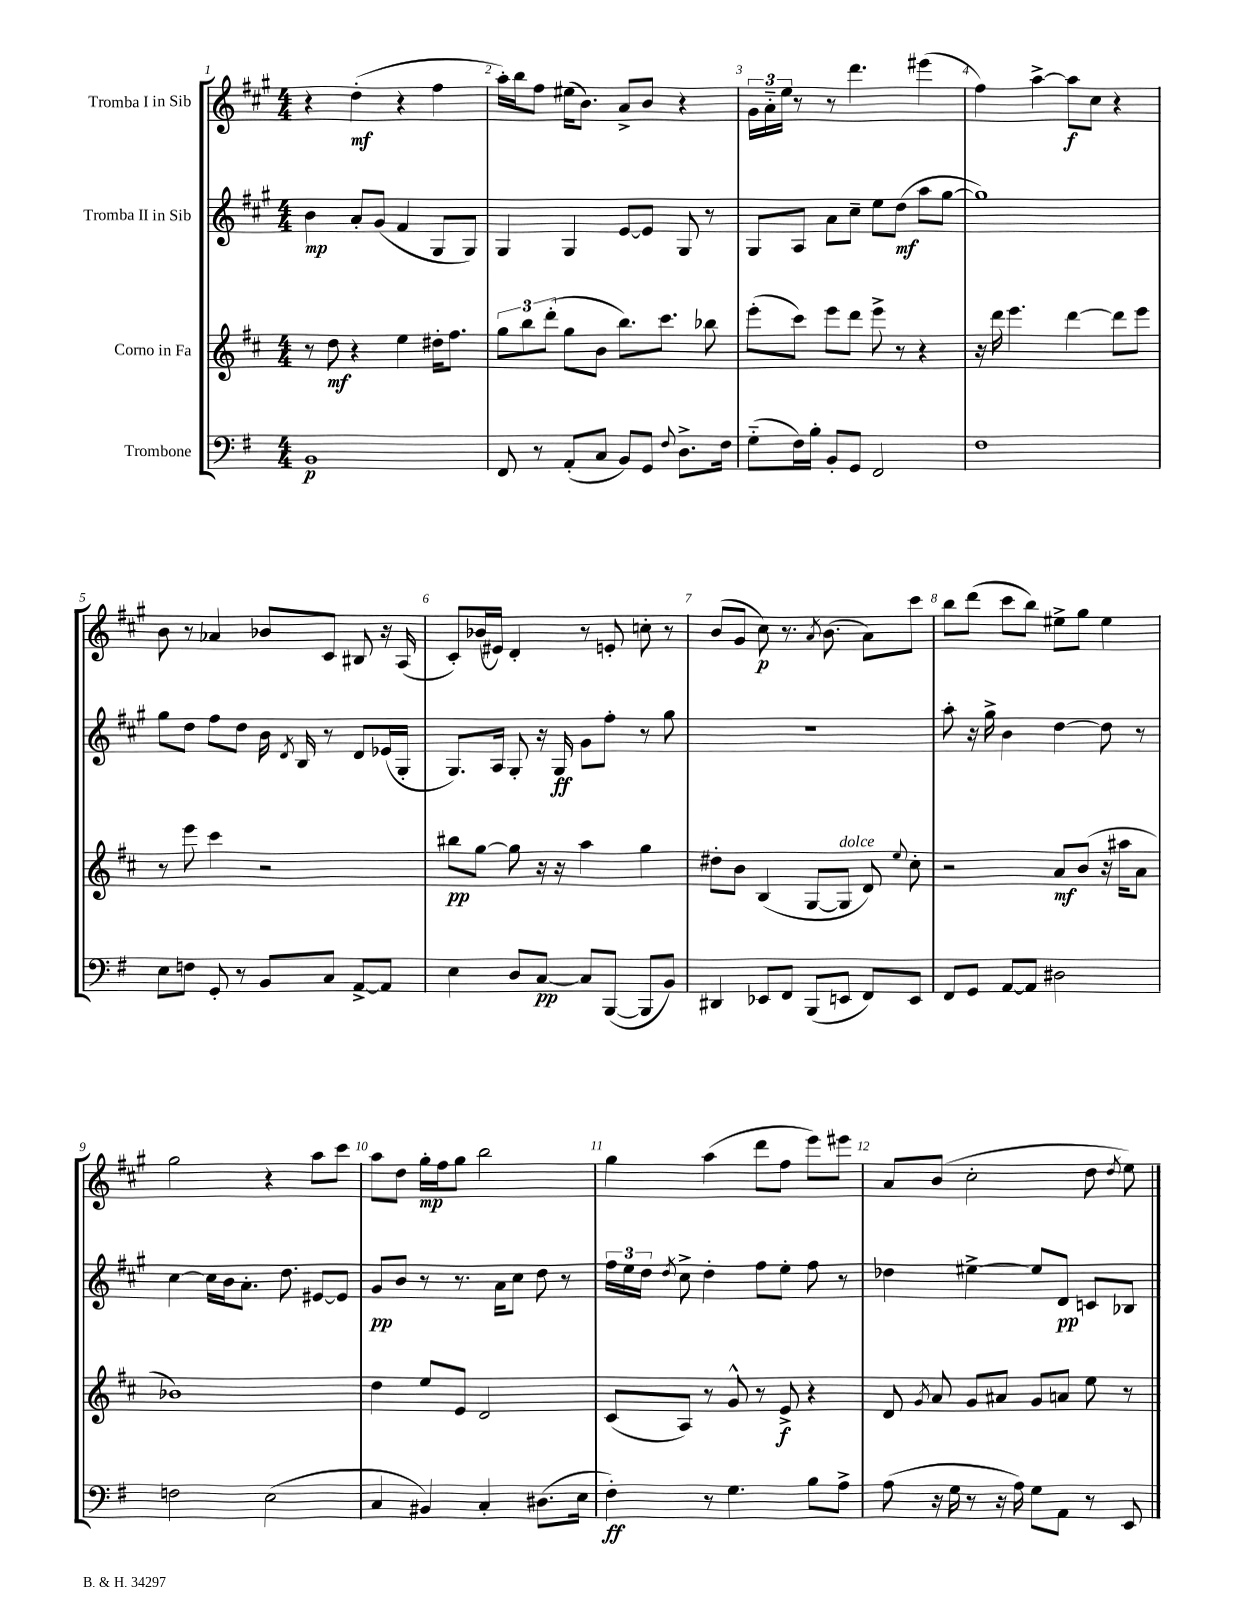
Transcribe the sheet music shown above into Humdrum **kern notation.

**kern	**dynam	**kern	**dynam	**kern	**dynam	**kern	**dynam
*part4	*part4	*part3	*part3	*part2	*part2	*part1	*part1
*staff4	*staff4	*staff3	*staff3	*staff2	*staff2	*staff1	*staff1
*I"Trombone	*	*I"Corno in Fa	*	*I"Tromba II in Sib	*	*I"Tromba I in Sib	*
*clefF4	*	*clefG2	*	*clefG2	*	*clefG2	*
*k[f#]	*	*k[f#c#]	*	*k[f#c#g#]	*	*k[f#c#g#]	*
*M4/4	*	*M4/4	*	*M4/4	*	*M4/4	*
=1	=1	=1	=1	=1	=1	=1	=1
1BB	p	8r	.	4b\	mp	4r	.
.	.	8dd\	mf	.	.	.	.
.	.	4r	.	8a'/L	.	(4dd'\	mf
.	.	.	.	(8g#/J	.	.	.
.	.	4ee\	.	4f#/	.	4r	.
.	.	16dd#X'\KL	.	8G#/L	.	4ff#\	.
.	.	8.ff#\J	.	.	.	.	.
.	.	.	.	8G#/J)	.	.	.
=2	=2	=2	=2	=2	=2	=2	=2
8FF#/	.	12gg\L	.	4G#/	.	16aa'\LL)	.
.	.	.	.	.	.	16bb\J	.
.	.	12bb\	.	.	.	.	.
8r	.	.	.	.	.	8ff#\J	.
.	.	(12ddd'\J	.	.	.	.	.
(8AA'/L	.	8gg\L	.	4G#/	.	(16ee#X\KL	.
.	.	.	.	.	.	8.b\J)	.
8C/J	.	8b\J	.	.	.	.	.
8BB/L)	.	8.bb\L)	.	[8e/L	.	8a^/L	.
8GG/J	.	.	.	8e/J]	.	8b/J	.
.	.	8.ccc#\J	.	.	.	.	.
8qqF#/	.	.	.	.	.	.	.
8.D^\L	.	.	.	8G#/	.	4r	.
.	.	8bb-X\	.	8r	.	.	.
16F#\Jk	.	.	.	.	.	.	.
=3	=3	=3	=3	=3	=3	=3	=3
(8G\L	.	(8eee'\L	.	8G#/L	.	24g#\LL	.
.	.	.	.	.	.	24a\	.
.	.	.	.	.	.	24ee\JJ	.
16F#\L)	.	8ccc#\J)	.	8A/J	.	8r	.
16B'\JJ	.	.	.	.	.	.	.
8BB'/L	.	8eee\L	.	8a\L	.	8r	.
8GG/J	.	8ddd\J	.	8cc#~\J	.	4.ddd\	.
2FF#/	.	8eee^\	.	8ee\L	.	.	.
.	.	8r	.	(8dd\J	mf	.	.
.	.	4r	.	8aa\L	.	(4eee#X\	.
.	.	.	.	[8gg#\J	.	.	.
=4	=4	=4	=4	=4	=4	=4	=4
1F#	.	16r	.	1gg#])	.	4ff#\)	.
.	.	16ddd\	.	.	.	.	.
.	.	4.eee\	.	.	.	.	.
.	.	.	.	.	.	[4aa^\	.
.	.	[4ddd\	.	.	.	8aa\L]	f
.	.	.	.	.	.	8cc#\J	.
.	.	8ddd\L]	.	.	.	4r	.
.	.	8eee\J	.	.	.	.	.
!!LO:LB:g=z
=5	=5	=5	=5	=5	=5	=5	=5
8E\L	.	8r	.	8gg#\L	.	8b\	.
8Fn\J	.	8eee\	.	8dd\J	.	8r	.
8GG'/	.	4ccc#\	.	8ff#\L	.	4a-X/	.
8r	.	.	.	8dd\J	.	.	.
8BB/L	.	2r	.	16b\	.	8b-X/L	.
.	.	.	.	8qd/	.	.	.
.	.	.	.	16B/	.	.	.
8C/J	.	.	.	8r	.	8c#/J	.
[8AA^/L	.	.	.	8d/L	.	8B#X/	.
8AA/J]	.	.	.	(16e-X/L	.	16r	.
.	.	.	.	16G#'/JJ	.	(16A/	.
=6	=6	=6	=6	=6	=6	=6	=6
4E\	.	8bb#X\L	pp	8.G#/L)	.	8c#'/L)	.
.	.	[8gg\J	.	.	.	(16b-X/L	.
.	.	.	.	16A/Jk	.	16e#X/JJ)	.
8D/L	.	8gg\]	.	8G#'/	.	4d'/	.
[8C/J	pp	16r	.	16r	.	.	.
.	.	16r	.	16G#/	ff	.	.
8C/L]	.	4aa\	.	8g#\L	.	8r	.
([8BBB/J	.	.	.	8ff#'\J	.	8en'/	.
8BBB/L]	.	4gg\	.	8r	.	8ccn'\	.
8BB/J)	.	.	.	8gg#\	.	8r	.
=7	=7	=7	=7	=7	=7	=7	=7
4DD#X/	.	8dd#X'\L	.	1r	.	(8b/L	.
.	.	8b\J	.	.	.	8g#/J	.
8EE-X/L	.	(4B/	.	.	.	8cc#\)	p
8FF#/J	.	.	.	.	.	8.r	.
(8BBB/L	.	[8G/L	.	.	.	.	.
.	.	.	.	.	.	8qa/	.
.	.	.	.	.	.	(8.b\	.
!	!	!LO:TX:a:i:t=dolce	!	!	!	!	!
8EEn/J	.	8G/J]	.	.	.	.	.
8FF#/L)	.	8d/)	.	.	.	8a\L)	.
.	.	8qqee/	.	.	.	.	.
8EE/J	.	8cc#'\	.	.	.	8ccc#\J	.
=8	=8	=8	=8	=8	=8	=8	=8
8FF#/L	.	2r	.	8aa'\	.	8bb\L	.
8GG/J	.	.	.	16r	.	(8ddd\J	.
.	.	.	.	16gg#^\	.	.	.
[8AA/L	.	.	.	4b\	.	8ccc#\L	.
8AA/J]	.	.	.	.	.	8bb\J)	.
2D#X\	.	8a/L	mf	[4dd\	.	8ee#X^\L	.
.	.	(8b/J	.	.	.	8gg#\J	.
.	.	16r	.	8dd\]	.	4ee#\	.
.	.	16aa#X\KL	.	.	.	.	.
.	.	8a\J	.	8r	.	.	.
!!LO:LB:g=z
=9	=9	=9	=9	=9	=9	=9	=9
2Fn\	.	1b-X)	.	[4cc#\	.	2gg#\	.
.	.	.	.	16cc#\LL]	.	.	.
.	.	.	.	16b\J	.	.	.
.	.	.	.	8.a'\J	.	.	.
(2E\	.	.	.	.	.	4r	.
.	.	.	.	8.dd\	.	.	.
.	.	.	.	[8e#X/L	.	8aa\L	.
.	.	.	.	8e#/J]	.	8ccc#\J	.
=10	=10	=10	=10	=10	=10	=10	=10
4C/	.	4dd\	.	8g#/L	pp	8aa\L	.
.	.	.	.	8b/J	.	8dd\J	.
4BB#X/)	.	8ee/L	.	8r	.	16gg#'\LL	mp
.	.	.	.	.	.	16ff#\J	.
.	.	8e/J	.	8.r	.	8gg#\J	.
4C'/	.	2d/	.	.	.	2bb\	.
.	.	.	.	16a\KL	.	.	.
.	.	.	.	8cc#\J	.	.	.
(8.D#X\L	.	.	.	8dd\	.	.	.
.	.	.	.	8r	.	.	.
16E\Jk	.	.	.	.	.	.	.
=11	=11	=11	=11	=11	=11	=11	=11
4F#'\)	ff	(8c#/L	.	24ff#\LL	.	4gg#\	.
.	.	.	.	24ee\	.	.	.
.	.	.	.	24dd\JJ	.	.	.
.	.	.	.	8qdd/	.	.	.
.	.	8A/J)	.	8cc#^\	.	.	.
8r	.	8r	.	4dd'\	.	(4aa\	.
4.G\	.	8g^^/	.	.	.	.	.
.	.	8r	.	8ff#\L	.	8ddd\L	.
.	.	8e^/	f	8ee'\J	.	8ff#\J	.
8B\L	.	4r	.	8ff#\	.	8eee\L)	.
8A^\J	.	.	.	8r	.	8eee#X\J	.
=12	=12	=12	=12	=12	=12	=12	=12
(8A\	.	8d/	.	4dd-X\	.	8a/L	.
.	.	8qg/	.	.	.	.	.
16r	.	8a/	.	.	.	(8b/J	.
16G\	.	.	.	.	.	.	.
8r	.	8g/L	.	[4ee#X^\	.	2cc#'\	.
16r	.	8a#X/J	.	.	.	.	.
16A\)	.	.	.	.	.	.	.
8G\L	.	8g/L	.	8ee#/L]	.	.	.
8AA\J	.	8an/J	.	8d/J	pp	.	.
8r	.	8ee\	.	8cn/L	.	8dd\	.
.	.	.	.	.	.	8qdd/	.
8EE/	.	8r	.	8B-X/J	.	8ee\)	.
==	==	==	==	==	==	==	==
*-	*-	*-	*-	*-	*-	*-	*-
